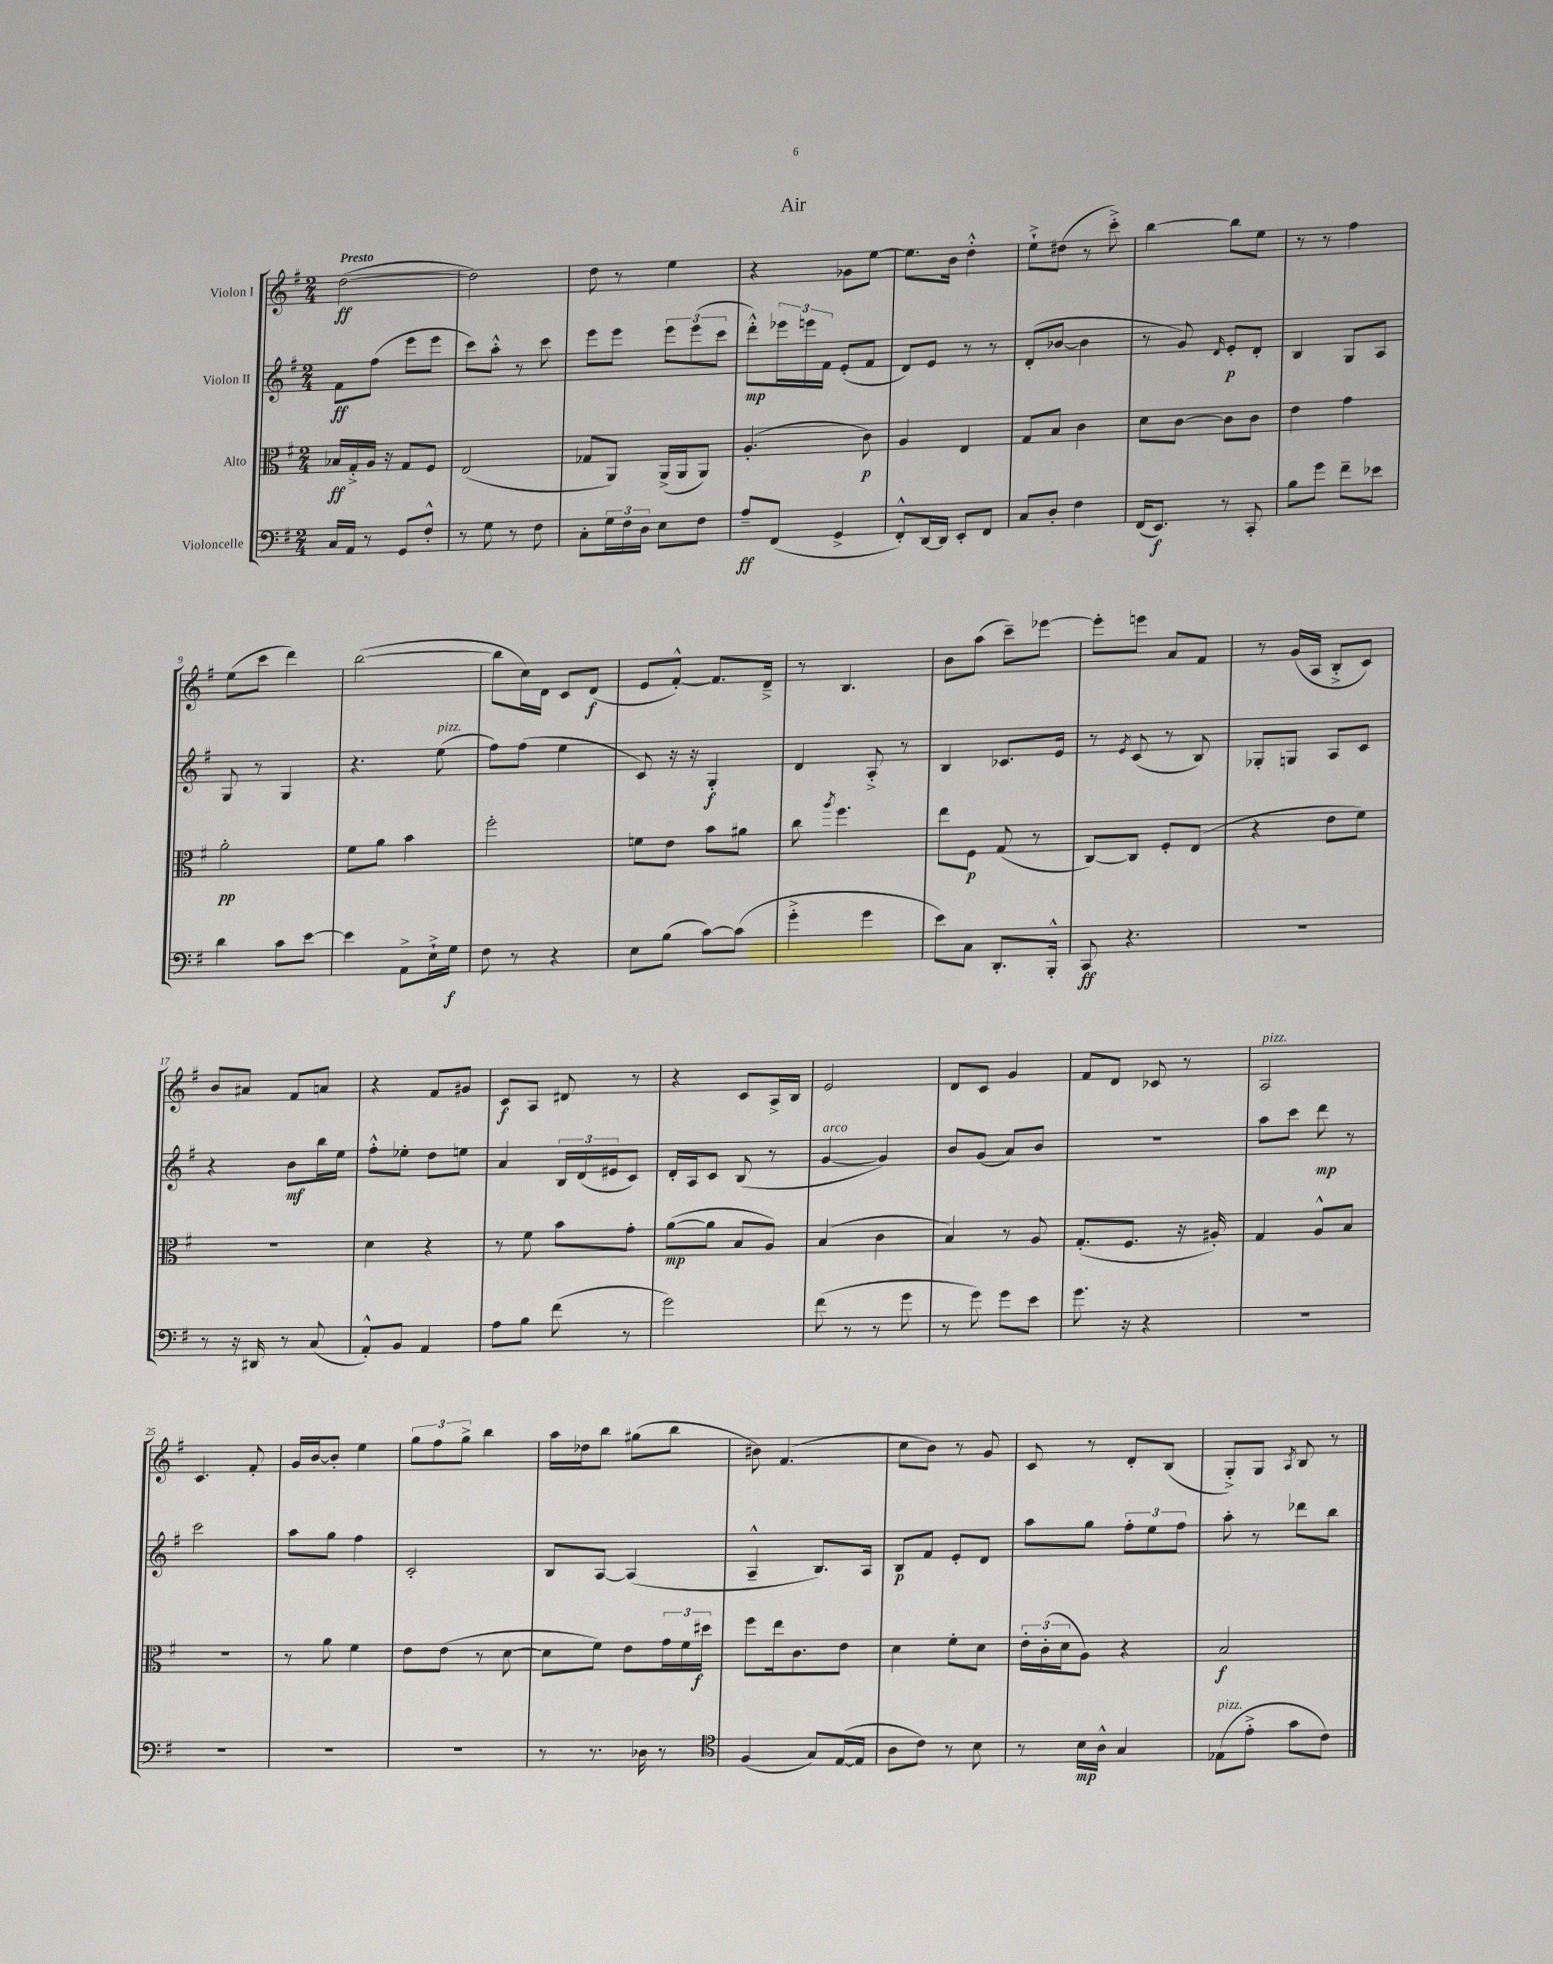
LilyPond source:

\header { title = "Air" }
<<
\new StaffGroup <<
\new Staff = "s0" \with { instrumentName = "Violon I" } {
    \clef treble \key g \major \numericTimeSignature \time 2/4 \tempo "Presto"
    d''2~\ff( |
    d''2) |
    d''8 r8 e''4 |
    r4 ges'8 e''8~ |
    e''8. b'16 d''4-.-^ |
    e''8-!-> dis''8( r8 c'''8-.->) |
    b''4~ b''8 e''8 |
    r8 r8 fis''4 |
    e''8( c'''8 d'''4) |
    b''2~( |
    b''8 c''16) d'16 c'8 d'8\f( |
    e'8 fis'8~-.-^) fis'8. d'16---> |
    r8 b4. |
    b'8 a''8( c'''8--) ees'''8~ |
    ees'''8-. e'''8 a'8 fis'8 |
    r8 g'16( a16 b8-.-> c'8) |
    b'8 ais'8 fis'8 a'8 |
    r4 fis'8 gis'8 |
    c'8\f a8 dis'8 r8 |
    r4 c'8 a16-> b16 |
    e'2 |
    d'8 c'8 g'4 |
    fis'8 d'8 ces'8 r8 |
    a2^\markup { \italic "pizz." } |
    c'4. fis'8-. |
    g'16 b'16~ b'8-. e''4 |
    \tuplet 3/2 { g''8 fis''8 g''8-> } b''4 |
    a''16 des''16 b''8 gis''8( b''8 |
    bis'8) fis'4.( |
    c''8 b'8) r8 g'8 |
    c'8 r8 d'8-. b8( |
    g8-.->) g8 \acciaccatura { a8 } b8 r8 \bar "|." |
}
\new Staff = "s1" \with { instrumentName = "Violon II" } {
    \clef treble \key g \major \numericTimeSignature \time 2/4
    fis'8\ff fis''8( e'''8 e'''8 |
    c'''8) a''8-.-^ r8 c'''8 |
    e'''8 e'''8 \tuplet 3/2 { e'''8 e'''8( c'''8 } |
    d'''8-.-^\mp) \tuplet 3/2 { ees'''16 e'''16 fis'16 } e'8-.( fis'8 |
    d'8) e'8 r8 r8 |
    d'8-.( bes'8~ bes'4 |
    r8 g'8) \grace { d'16 } e'8-.\p d'8-. |
    b4 g8 a8 |
    g8 r8 g4 |
    r4. e''8^\markup { \italic "pizz." }( |
    fis''8) fis''8( e''4 |
    c'8) r16 r16 g4-.\f |
    d'4 a8-.-> r8 |
    b4 ces'8. e'16 |
    r8 \acciaccatura { e'8 } c'8( r8 b8) |
    ges8-. g8 a8 c'8 |
    r4 b'8\mf b''16 e''16 |
    fis''8-.-^ ees''8-. d''8 e''8 |
    a'4 \tuplet 3/2 { b16 d'16( eis'16 } c'8) |
    d'16-. a16 c'8 b8( r8 |
    g'4~^\markup { \italic "arco" } g'4) |
    b'8 g'8( a'8) b'8 |
    R2 |
    a''8 c'''8 d'''8\mp r8 |
    c'''2 |
    a''8 g''8 fis''4 |
    c'2-. |
    b8 a8~ a4( |
    a4---^ b8.) a16 |
    b8\p fis'8 e'8-. d'8 |
    a''8 g''8 \tuplet 3/2 { fis''8-. e''8 fis''8 } |
    a''8-. r8 des'''8 b''8 \bar "|." |
}
\new Staff = "s2" \with { instrumentName = "Alto" } {
    \clef alto \key g \major \numericTimeSignature \time 2/4
    bes16\ff g16-.-> a16 r16 g8 fis8 |
    e2( |
    ges8 a,8) a,16->( a,16 a,8) |
    a4.-.( c'8\p) |
    a4 e4 |
    g8 b8 c'4 |
    d'8 c'8~ c'8 c'8 |
    e'4 g'4 |
    a'2-.\pp |
    fis'8 a'8 b'4 |
    fis''2-. |
    f'8 e'8 b'8 ais'8 |
    c''8 \acciaccatura { a''8 } fis''4. |
    e''8 fis8\p g8( r8 |
    c8~) c8 fis8-. e8( |
    r4 e'8 fis'8) |
    r2 |
    d'4 r4 |
    r8 fis'8 b'8 g'8-. |
    a'8~\mp( a'8 b8 a8) |
    b4( c'4 |
    b4) r8 a8 |
    g8.-.( fis8. r16 ais16-.) |
    g4 a8-^ b8 |
    R2 |
    r8 a'8 fis'4 |
    e'8 e'8( r8 d'8~ |
    d'8 fis'8) e'8 \tuplet 3/2 { g'16 fis'16 dis''16\f } |
    fis''8 e''16 c'8. e'8 |
    d'4 fis'8-. d'8 |
    \tuplet 3/2 { e'16-. c'16-.( d'16 } a8) r4 |
    b2\f \bar "|." |
}
\new Staff = "s3" \with { instrumentName = "Violoncelle" } {
    \clef bass \key g \major \numericTimeSignature \time 2/4
    c16 a,16 r8 g,8 fis8-.-^ |
    r8 g8 r8 fis8 |
    c8-. \tuplet 3/2 { g16 fis16 d16 } e8 fis8 |
    a8--\ff fis,8( g,4-> |
    fis,8-.-^) d,16~ d,16 e,8-. fis,8 |
    c8 d8-. fis4 |
    fis,16( e,8.\f) r8 c,8-. |
    b8 g'8 fis'8-- ees'8 |
    d'4 c'8 e'8~ |
    e'4 a,8-> e16-!-> g16\f |
    fis8 r8 r4 |
    e8 b8( c'8~) c'8( |
    g'4-.-> g'4 |
    e'8) c8 d,8.-. b,,16-.-^ |
    c,8\ff r4. |
    R2 |
    r8 r16 dis,16 r8 c8( |
    a,8-.-^) b,8 a,4 |
    a8 b8 fis'8( r8 |
    g'2) |
    fis'8( r8 r8 g'8 |
    r8 g'8) g'8 e'8 |
    g'8. r16 r4 |
    R2 |
    R2 |
    R2 |
    r2 |
    r8 r8. des16 r8 |
    \clef tenor fis4( g8) e16~( e16 |
    a8 c'8) r8 b8 |
    r8 b16\mp a16-^ g4 |
    ees8^\markup { \italic "pizz." }( e'8-.-> g'8 c'8) \bar "|." |
}
>>
>>
